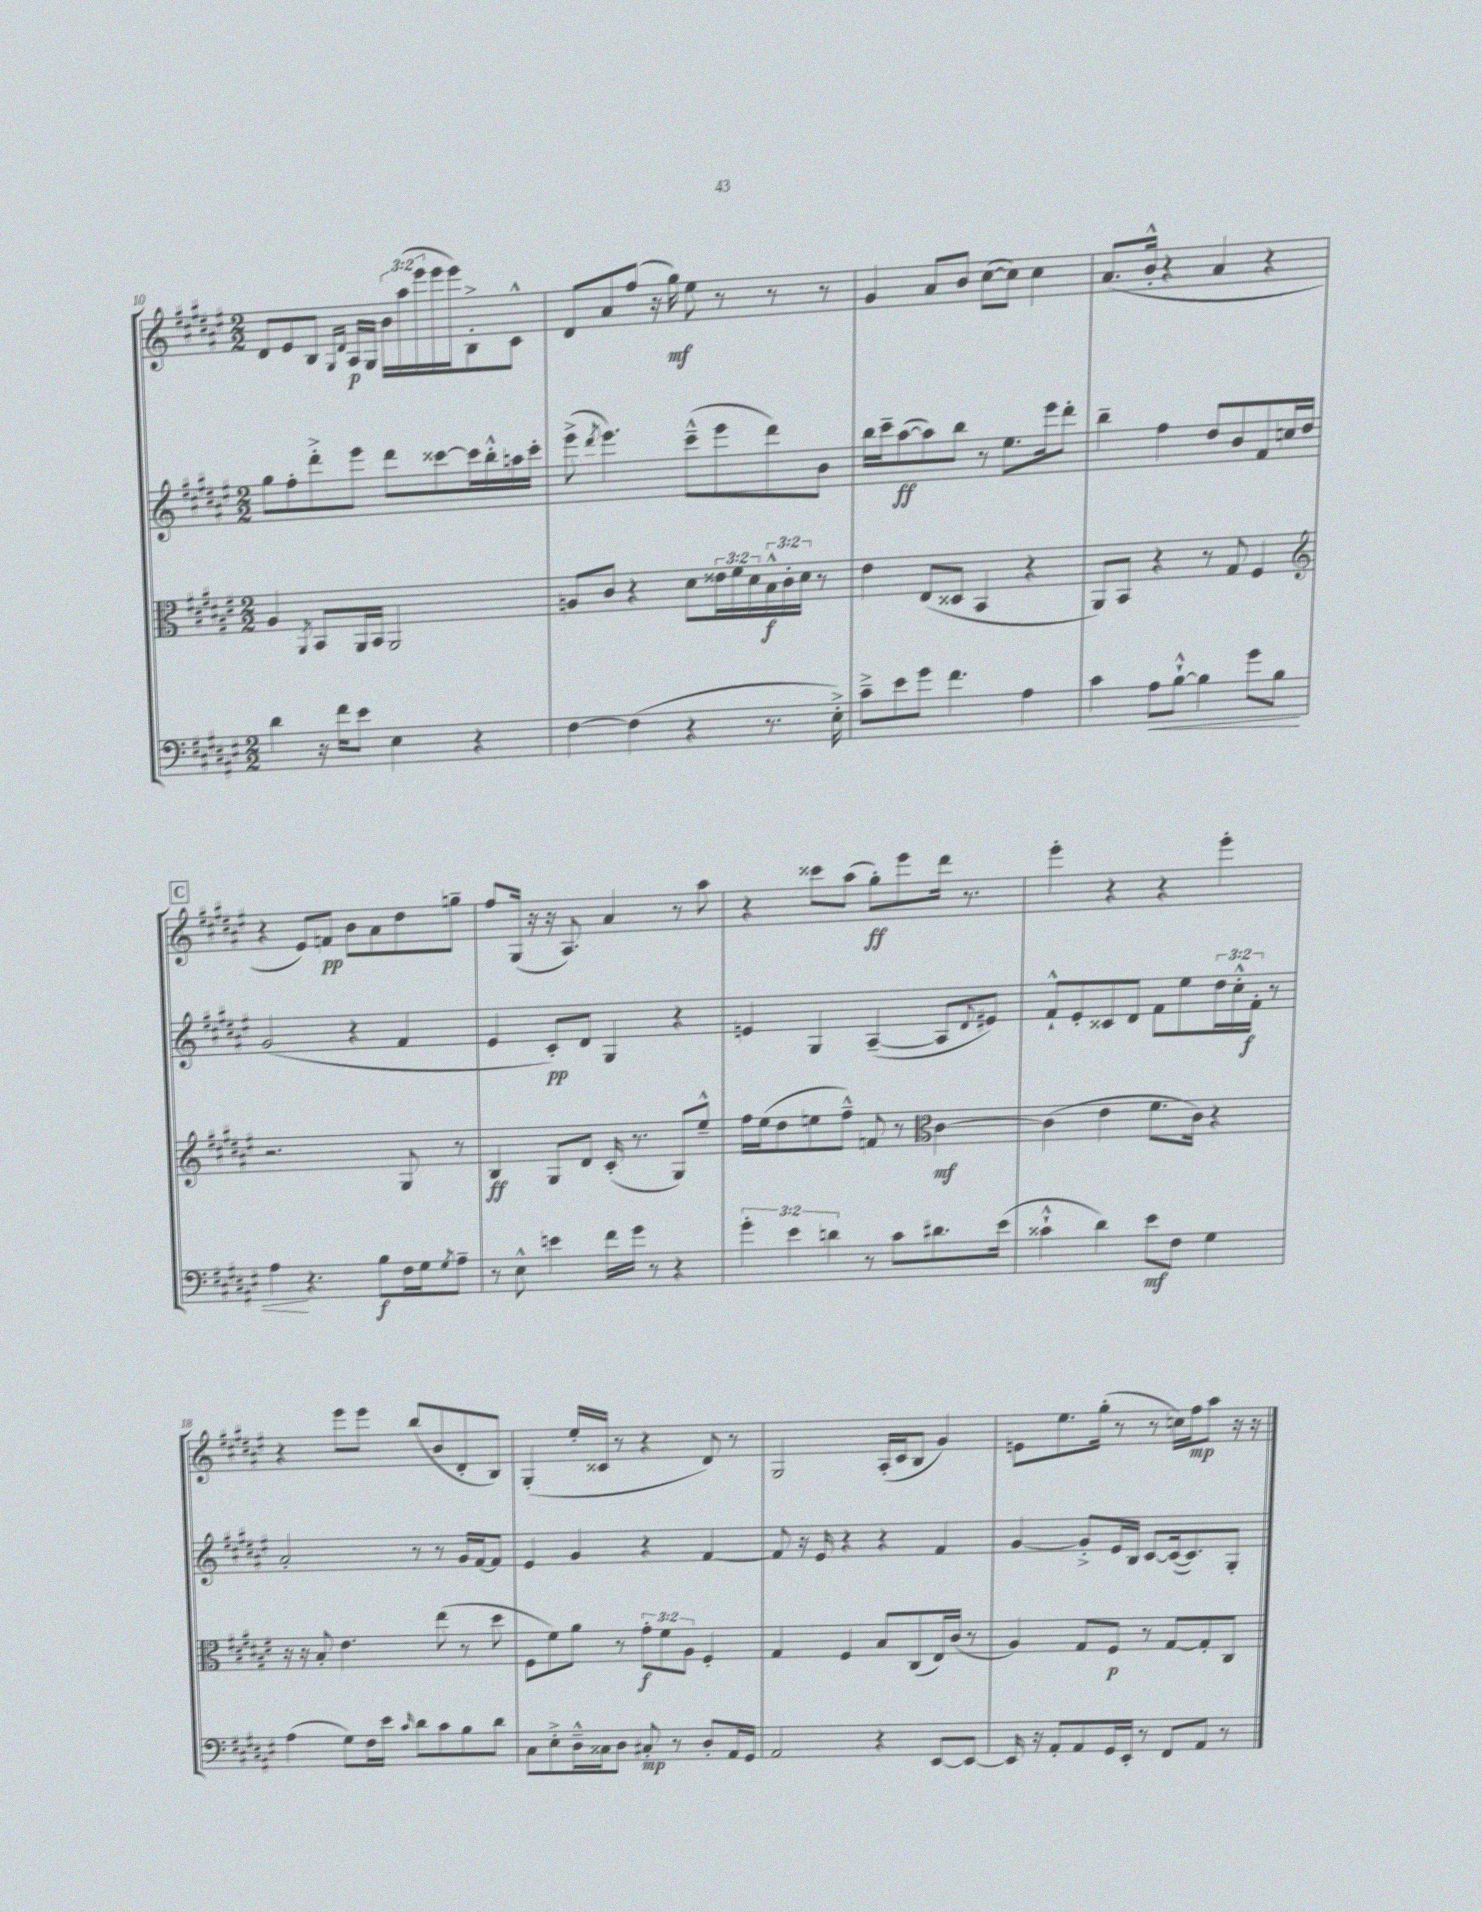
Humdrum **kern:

**kern	**kern	**kern	**kern
*staff4	*staff3	*staff2	*staff1
*clefF4	*clefC3	*clefG2	*clefG2
*k[f#c#g#d#a#e#]	*k[f#c#g#d#a#e#]	*k[f#c#g#d#a#e#]	*k[f#c#g#d#a#e#]
*M2/2	*M2/2	*M2/2	*M2/2
4d#\	4A#/	8gg#\L	8d#/L
.	.	8ff#'\	8e#/
.	8qAA#/	.	.
16r	8BB/L	8ddd#'^\	8B/J
16f#\LK	.	.	.
.	.	.	16qqG#/LL
.	.	.	16qqd#/JJ
8e#\J	16AA#/L	8eee#\J	16A#/LL
.	16BB/JJ	.	16G#/JJ
4E#\	2AA#/	8ddd#\L	24b\LL
.	.	.	(24aa#\
.	.	.	24eee#\
.	.	[8ccc##\	16eee#\
.	.	.	16eee#\J)
4r	.	16ccc##\]L	8B'^\
.	.	16bb'^^\	.
.	.	16aa\	8c#^^\J
.	.	16ccc##'\JJ	.
=	=	=	=
[4F#\	8A/L	(8eee#^\	8d#/L
.	.	8qddd#/	.
.	8c#/J	4.eee#\)	8a#/
(4F#\]	4r	.	(8ff#/J
.	.	.	16r
.	.	.	16gg#\)
4r	8d#\L	(8ccc#~^^\L	8ee#\
.	24e##\L	8eee#\	8r
.	24f#\	.	.
.	24d#\	.	.
8.r	24B^^\	8ddd#\)	8r
.	24c#'\	.	.
.	24d#\JJ	.	.
.	8r	8b\J	8r
16E#'^\)	.	.	.
=	=	=	=
8c#~^\L	4e#\	16bb\LL	4g#/
.	.	16ccc#~\J	.
8e#\	.	([8aa#\	.
8g#\J	(8E#/L	8aa#\])	8a#/L
4.f#\	8D##/J	8bb\J	8b/J
.	4BB/	8r	([8cc#\L
.	.	8.ee#\L	8cc#\]J)
4A#\	4r	.	4cc#\
.	.	16eee#\k	.
.	.	8ddd#'\J	.
=	=	=	=
4c#\	8AA#/L)	4bb~\	(8.a#/L
.	8BB/J	.	.
.	.	.	16b'^^/Jk
8A#\L	4r	4ff#\	4r
[8B`^^\J	.	.	.
4B\]	8r	8dd#/L	4a#/
.	8G#/	8b/	.
8g#\L	4F#/	8f#/	4r
8B\J	.	16cc/L	.
.	.	16dd#/JJ	.
=	=	=	=
*	*clefG2	*	*
4A#\	2.r	(2g#/	4r
4.r	.	.	8e#/L)
.	.	.	8f/J
.	.	4r	8b\L
8B\L	.	.	8a#\
16F#\L	8G#/	4f#/	8dd#\
16G#\J	.	.	.
8qG#/	.	.	.
8A#~\J	8r	.	8gg~\J
=	=	=	=
8r	4B/	4e#/	8ff#/L
8E#^^\	.	.	(16G#/Jk
.	.	.	16r
4e\	8G#/L	8c#'/L)	16r
.	.	.	8.A#/)
.	8d#/J	8d#/J	.
16f#\LL	(16c#'/	4G#/	4a#/
16g#\JJ	8.r	.	.
8r	.	.	.
4r	8G#/L)	4r	8r
.	8ee#~^^/J	.	8aa#\
=	=	=	=
6g#'\	16ff#\LL	4e/	4r
.	(16ee#\J	.	.
.	8dd#\	.	.
6e#\	.	.	.
.	8ee\	4G#/	8ccc##\L
6d\	.	.	.
.	8ff#~^^\J)	.	(8aa#\J
8r	8f/	([4A#~/	8gg#'\L)
8c#\L	8r	.	8eee#\
*	*clefC3	*	*
8.d#\	[4c#\	8A#/]L	16ddd#\Jk
.	.	.	8.r
.	.	8qqd#/	.
.	.	8e#/J)	.
(16e#\Jk	.	.	.
=	=	=	=
4c##`^^\	(4c#\]	8f#`^^/L	4eee#'\
.	.	8e#'/	.
4d#\)	4e#\	8c##/	4r
.	.	8d#/J	.
8e#\L	8.f#\L	8f#\L	4r
8F#\J	.	8ee#\	.
.	16c#\Jk)	.	.
4G#\	4r	24dd#\L	4eee#'\
.	.	24cc#'^^\	.
.	.	24f#'\JJ	.
.	.	8r	.
=	=	=	=
(4A#\	16r	2a#'/	4r
.	16r	.	.
.	8B'/	.	.
8G#\L)	4.e#\	.	8eee#\L
16F#\L	.	.	8eee#\J
16e#\JJ	.	.	.
16qqc#/	.	.	.
8d#\L	.	8r	(8bb/L
8c#\	(8ee#\	8r	8b/
8B\	8r	16g#/LL	8d#'/
.	.	[16f#/J	.
8d#\J	8dd#\	8f#/]J	8B/J)
=	=	=	=
8C#\L	8F#\L	4e#/	(4G#'/
8E#'^\	8f#\)	.	.
16D#~^^\L	8a#\J	4g#/	16ee#'/LL
16C##\J	.	.	16c##/JJ
8D#\J	8r	.	8r
8C#'/	12g#'\L	4r	4r
.	12f#\	.	.
8r	.	.	.
.	12A#\J	.	.
8D#'/L	4F#'/	[4f#/	8d#/)
16AA#/L	.	.	8r
16GG#/JJ	.	.	.
=	=	=	=
2AA#/	4G#/	8f#/]	2G#/
.	.	16r	.
.	.	16e#/	.
.	4F#/	4r	.
4r	8B/L	4r	(16A#'/LL
.	.	.	16c#/J
.	(8C#/	.	8B/J
[8EE#/L	16E#/L)	4f#/	4g#/)
.	(16c#/JJ	.	.
8EE#/_J	8r	.	.
=	=	=	=
16EE#/]	4A#/)	[4g#/	8e\L
16r	.	.	.
8AA#'/L	.	.	8.ee#\
8AA#/	8G#/L	8g#'^/]L	.
.	.	.	(16gg#'\Jk
16GG#/L	8F#/J	16e#/L	8r
16EE#'/JJ	.	16B/JJ	.
8r	8r	[8c#/L	8r
8FF#/L	[8G#/L	(16c#/_k	16cc\LL)
.	.	8.c#/])	16ff#\J
8AA#/J	8G#'/]	.	8aa#\J
8r	8C#/J	8G#'/J	16r
.	.	.	16r
==	==	==	==
*-	*-	*-	*-
